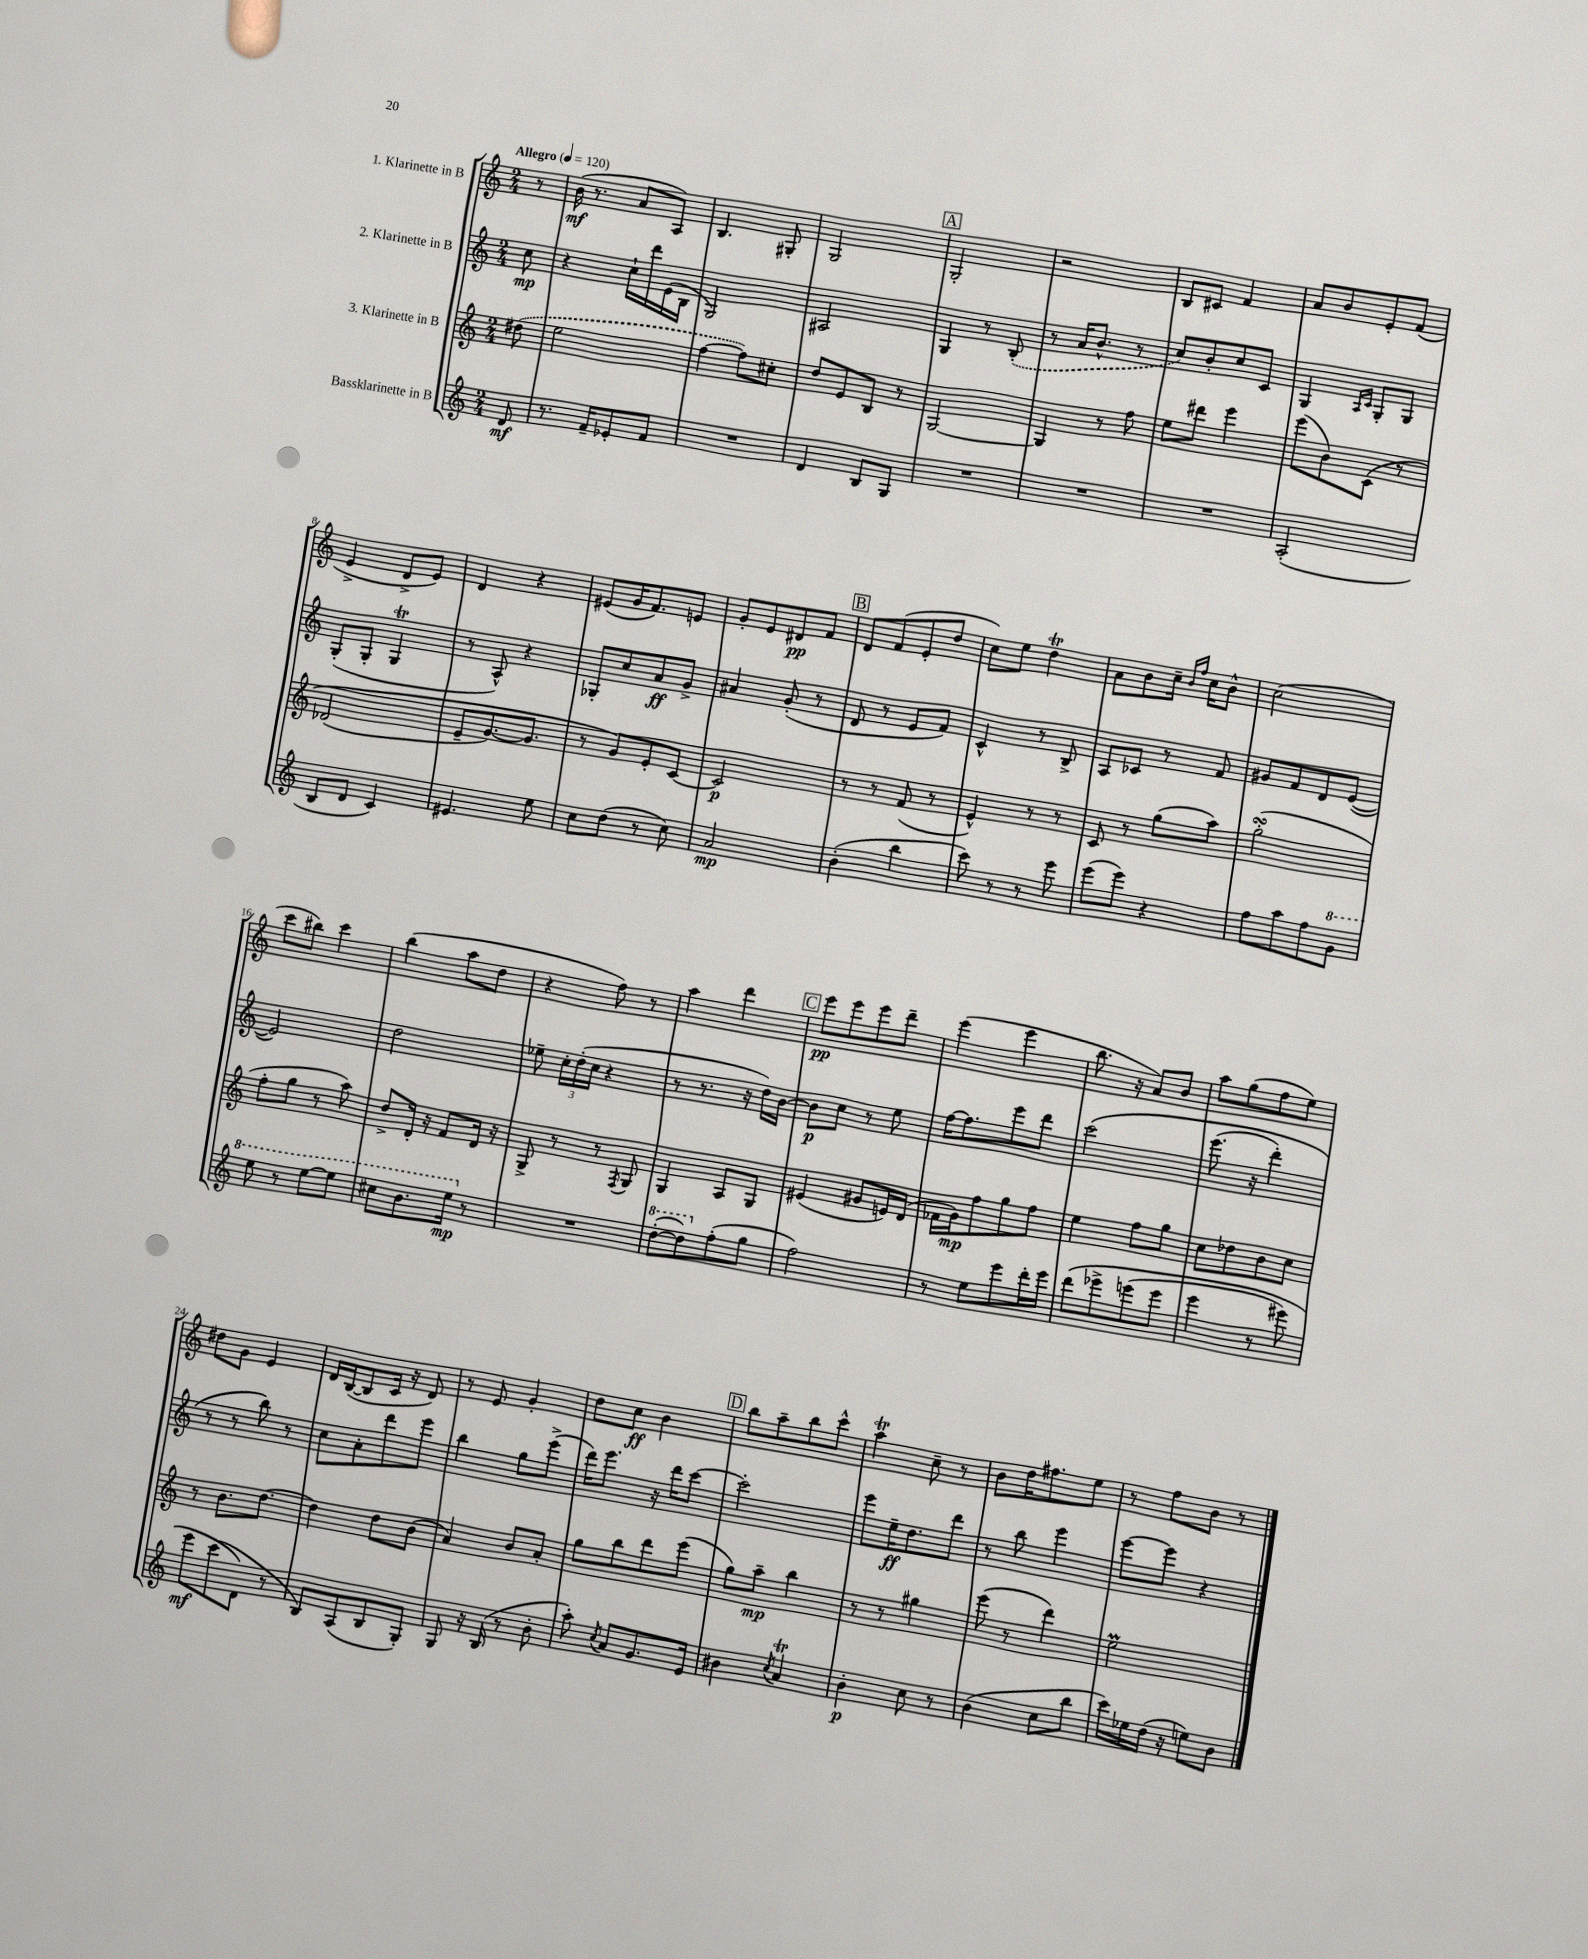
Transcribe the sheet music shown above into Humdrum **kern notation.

**kern	**dynam	**kern	**dynam	**kern	**dynam	**kern	**dynam
*part4	*part4	*part3	*part3	*part2	*part2	*part1	*part1
*staff4	*staff4	*staff3	*staff3	*staff2	*staff2	*staff1	*staff1
*I"Bassklarinette in B	*	*I"3. Klarinette in B	*	*I"2. Klarinette in B	*	*I"1. Klarinette in B	*
*clefG2	*	*clefG2	*	*clefG2	*	*clefG2	*
*k[]	*	*k[]	*	*k[]	*	*k[]	*
*M2/4	*	*M2/4	*	*M2/4	*	*M2/4	*
*MM120	*	*MM120	*	*MM120	*	*MM120	*
=	=	=	=	=	=	=	=
!	!	!	!	!	!	!LO:TX:a:B:t=Allegro	!
8d/	mf	(8dd#X\	.	8cc\	mp	8r	.
=1	=1	=1	=1	=1	=1	=1	=1
8.r	.	2ee\	.	4r	.	(16b\	mf
.	.	.	.	.	.	8.r	.
16f~/KL	.	.	.	.	.	.	.
8e-X'/	.	.	.	16cc`\LL	.	8a/L	.
.	.	.	.	16ddd\	.	.	.
8f/J	.	.	.	(16e\	.	8A/J)	.
.	.	.	.	16B\JJ	.	.	.
=2	=2	=2	=2	=2	=2	=2	=2
2r	.	[4ff\	.	2G/)	.	4.B/	.
.	.	8ff\L])	.	.	.	.	.
.	.	8cc#X'\J	.	.	.	8G#X'/	.
=3	=3	=3	=3	=3	=3	=3	=3
4d/	.	8dd/L	.	2A#X/	.	2G/	.
.	.	8e/	.	.	.	.	.
8B/L	.	8B/J	.	.	.	.	.
8G/J	.	8r	.	.	.	.	.
!!LO:REH:place=s1:t=A
=4	=4	=4	=4	=4	=4	=4	=4
2r	.	[2G/	.	4G/	.	2G'/	.
.	.	.	.	8r	.	.	.
.	.	.	.	(8B'/	.	.	.
=5	=5	=5	=5	=5	=5	=5	=5
2r	.	4G/]	.	8r	.	2r	.
.	.	.	.	16a/KL	.	.	.
.	.	.	.	8.b^^/J	.	.	.
.	.	8r	.	.	.	.	.
.	.	8ff\	.	8r	.	.	.
=6	=6	=6	=6	=6	=6	=6	=6
2r	.	8ee\L	.	8cc/L)	.	8B/L	.
.	.	8ddd#X\J	.	8b'/	.	8c#X/J	.
.	.	4eee\	.	8cc/	.	4f/	.
.	.	.	.	8c/J	.	.	.
=7	=7	=7	=7	=7	=7	=7	=7
(2A'/	.	(8eee\L	.	4G/	.	8a/L	.
.	.	8b\)	.	.	.	8b/	.
.	.	.	.	16qqA/LL	.	.	.
.	.	.	.	16qqc/JJ	.	.	.
.	.	(8c\J	.	8G'/L	.	8e'/	.
.	.	8r	.	8G/J	.	(8f/J	.
!!LO:LB:g=z
=8	=8	=8	=8	=8	=8	=8	=8
8B/L	.	(2d-X/	.	(8G'/L	.	4e^/	.
8d/J	.	.	.	8G'/J	.	.	.
4c/)	.	.	.	4GT/	.	8d^/L	.
.	.	.	.	.	.	8e/J)	.
=9	=9	=9	=9	=9	=9	=9	=9
4.e#X/	.	8e~/L	.	8r	.	4d/	.
.	.	[8.g/)	.	8A^^/)	.	.	.
.	.	.	.	4r	.	4r	.
.	.	8.g/J]	.	.	.	.	.
8ee\	.	.	.	.	.	.	.
=10	=10	=10	=10	=10	=10	=10	=10
8cc\L	.	8r	.	8G-X'/L	.	(8e#X/L	.
(8dd\J	.	8g/L)	.	8cc/	.	16g/K	.
.	.	.	.	.	.	8.f/)	.
8r	.	8e'/	.	8a/	ff	.	.
8cc\)	.	[8c/J	.	8g^/J	.	8en/J	.
=11	=11	=11	=11	=11	=11	=11	=11
2a/	mp	2c/]	p	4a#X/	.	8g'/L	.
.	.	.	.	.	.	8e/	.
.	.	.	.	(8g'/	.	8d#X/	pp
.	.	.	.	8r	.	8f/J	.
!!LO:REH:place=s1:t=B
=12	=12	=12	=12	=12	=12	=12	=12
(4b'\	.	8r	.	8d/	.	8d/L	.
.	.	8r	.	8r	.	(8f/	.
4bb\	.	(8f/	.	8e/L	.	8e'/	.
.	.	8r	.	8f/J)	.	8dd/J	.
=13	=13	=13	=13	=13	=13	=13	=13
8ccc\)	.	4e^^/)	.	4c^^/	.	8cc\L)	.
8r	.	.	.	.	.	8ee\J	.
8r	.	8r	.	8r	.	4ddT\	.
8eee\	.	8r	.	8B^/	.	.	.
=14	=14	=14	=14	=14	=14	=14	=14
(8eee\L	.	8c/	.	8A/L	.	8a\L	.
8eee\J)	.	8r	.	8c-X/J	.	8b\	.
4r	.	(8gg\L	.	8r	.	16cc~\Jk	.
.	.	.	.	.	.	16qqb/LL	.
.	.	.	.	.	.	16qqff/JJ	.
.	.	.	.	.	.	16cc\KL	.
.	.	8aa\J)	.	8f/	.	8b^^\J	.
=15	=15	=15	=15	=15	=15	=15	=15
8ff\L	.	(2ggsSSS'\	.	8g#X/L	.	(2cc\	.
8aa\	.	.	.	8f/	.	.	.
8ff\	.	.	.	8d/	.	.	.
*8va	*	*	*	*	*	*	*
8gg\J	.	.	.	([8e/J	.	.	.
!!LO:LB:g=z
=16	=16	=16	=16	=16	=16	=16	=16
8eee\	.	8ff'\L	.	2e/])	.	8ccc\L	.
8r	.	8gg\J	.	.	.	8bb#X\J)	.
[8eee\L	.	8r	.	.	.	4ccc\	.
8eee\J]	.	8aa\)	.	.	.	.	.
=17	=17	=17	=17	=17	=17	=17	=17
8ccc#X\L	.	8dd^/L	.	2dd\	.	(4bb\	.
8.bb\	.	16d'/Jk	.	.	.	.	.
.	.	16r	.	.	.	.	.
.	.	8f/L	.	.	.	8aa\L	.
16eee\Jk	mp	.	.	.	.	.	.
*X8va	*	*	*	*	*	*	*
8r	.	16d/Jk	.	.	.	8dd\J	.
.	.	16r	.	.	.	.	.
=18	=18	=18	=18	=18	=18	=18	=18
2r	.	8G^/	.	8ee-X~\	.	4r	.
.	.	8r	.	24cc'\LL	.	.	.
.	.	.	.	(24dd'\	.	.	.
.	.	.	.	24cc\JJ	.	.	.
.	.	8r	.	4r	.	8ff\)	.
.	.	8qF/	.	.	.	.	.
.	.	8G/	.	.	.	8r	.
=19	=19	=19	=19	=19	=19	=19	=19
*8va	*	*	*	*	*	*	*
([8ddd'\L	.	4G/	.	8r	.	4aa\	.
8ddd\])	.	.	.	8.r	.	.	.
*X8va	*	*	*	*	*	*	*
(8ff'\	.	8A/L	.	.	.	4ddd\	.
.	.	.	.	16r	.	.	.
8gg\J	.	8G/J	.	16dd\LL)	.	.	.
.	.	.	.	[16b\JJ	.	.	.
!!LO:REH:place=s1:t=C
=20	=20	=20	=20	=20	=20	=20	=20
2ff\)	.	(4e#X/	.	8b\L]	p	8eee\L	pp
.	.	.	.	8cc\J	.	8eee\	.
.	.	8g#X/L	.	8r	.	8eee\	.
.	.	16en/L)	.	8ee\	.	8ddd~\J	.
.	.	(16d/JJ	.	.	.	.	.
=21	=21	=21	=21	=21	=21	=21	=21
8r	.	16f-X\LL	.	[16ff\KL	.	(4eee\	.
.	.	16g\J)	mp	8.ff\]	.	.	.
8ee\L	.	8ff\	.	.	.	.	.
8eee\	.	8gg\	.	8eee\	.	4eee\	.
16ddd'\L	.	8ff\J	.	8ddd\J	.	.	.
16eee\JJ	.	.	.	.	.	.	.
=22	=22	=22	=22	=22	=22	=22	=22
(8ddd\L	.	4ee\	.	(2ccc\	.	8.bb\	.
8eee-X^\	.	.	.	.	.	.	.
.	.	.	.	.	.	16r	.
(8eeen\	.	8ff\L	.	.	.	8a/L)	.
8eee\J	.	8gg\J	.	.	.	8b/J	.
=23	=23	=23	=23	=23	=23	=23	=23
4eee\	.	8cc\L	.	(8.eee\	.	8aa\L	.
.	.	8dd-X\	.	.	.	(8gg\	.
.	.	.	.	16r	.	.	.
8r	.	8b\	.	4ddd'\)	.	8ff\	.
8eee#X\)	.	8cc\J	.	.	.	8ee\J)	.
!!LO:LB:g=z
=24	=24	=24	=24	=24	=24	=24	=24
8eee\L	mf	8r	.	8r	.	8dd#X\L	.
(8ccc\	.	8.b\L	.	8r	.	8g\J	.
8d\J)	.	.	.	8bb\)	.	4e/	.
.	.	[8.dd\J	.	.	.	.	.
8r	.	.	.	8r	.	.	.
=25	=25	=25	=25	=25	=25	=25	=25
8B/L)	.	4dd\]	.	8cc\L	.	16d/LL	.
.	.	.	.	.	.	([16B/J	.
(8A/	.	.	.	8a'\	.	8B/]	.
8B/	.	8dd\L	.	8ddd\	.	16c/Jk	.
.	.	.	.	.	.	16r	.
8G'/J)	.	(8b\J	.	8eee\J	.	8d/)	.
=26	=26	=26	=26	=26	=26	=26	=26
8G/	.	4a/)	.	4bb\	.	8r	.
16r	.	.	.	.	.	8e/	.
(16B/	.	.	.	.	.	.	.
8r	.	8b/L	.	8gg\L	.	4g'/	.
8b'\	.	8a'/J	.	(8eee^\J	.	.	.
=27	=27	=27	=27	=27	=27	=27	=27
8aa'\)	.	8gg\L	.	16ddd\KL)	.	8dd\L	.
.	.	.	.	8.eee\J	.	.	.
8qcc/	.	.	.	.	.	.	.
8a/L	.	8bb\	.	.	.	8cc\J	ff
8.g/	.	8ddd\	.	16r	.	4b\	.
.	.	.	.	16ddd\KL	.	.	.
.	.	(8eee\J	.	[8ccc\J	.	.	.
16e/Jk	.	.	.	.	.	.	.
!!LO:REH:place=s1:t=D
=28	=28	=28	=28	=28	=28	=28	=28
4b#X\	.	8gg\L)	.	2ccc'\]	.	8bb\L	.
.	.	8aa~\J	mp	.	.	8aa~\	.
8qcc/	.	.	.	.	.	.	.
4aT/	.	4bb\	.	.	.	8bb\	.
.	.	.	.	.	.	8ccc^^\J	.
=29	=29	=29	=29	=29	=29	=29	=29
4b'\	p	8r	.	8eee\L	.	4aaT\	.
.	.	8r	.	16ee~\K	ff	.	.
.	.	.	.	8.dd\	.	.	.
8cc\	.	4gg#X\	.	.	.	8cc~\	.
8r	.	.	.	8ddd\J	.	8r	.
=30	=30	=30	=30	=30	=30	=30	=30
(4b\	.	(8eee\	.	8r	.	8b\L	.
.	.	8r	.	8bb\	.	16dd\K	.
.	.	.	.	.	.	8.ff#X\	.
8cc\L	.	4ddd\)	.	4eee\	.	.	.
8bb\J	.	.	.	.	.	8ee\J	.
=31	=31	=31	=31	=31	=31	=31	=31
16ccc\LL)	.	2eem\	.	[8eee\L	.	8r	.
16ee-X\	.	.	.	.	.	.	.
(16dd\JJ	.	.	.	8eee\J]	.	8ff\L	.
16r	.	.	.	.	.	.	.
8een\L)	.	.	.	4r	.	8b\J	.
8b\J	.	.	.	.	.	8r	.
==	==	==	==	==	==	==	==
*-	*-	*-	*-	*-	*-	*-	*-
